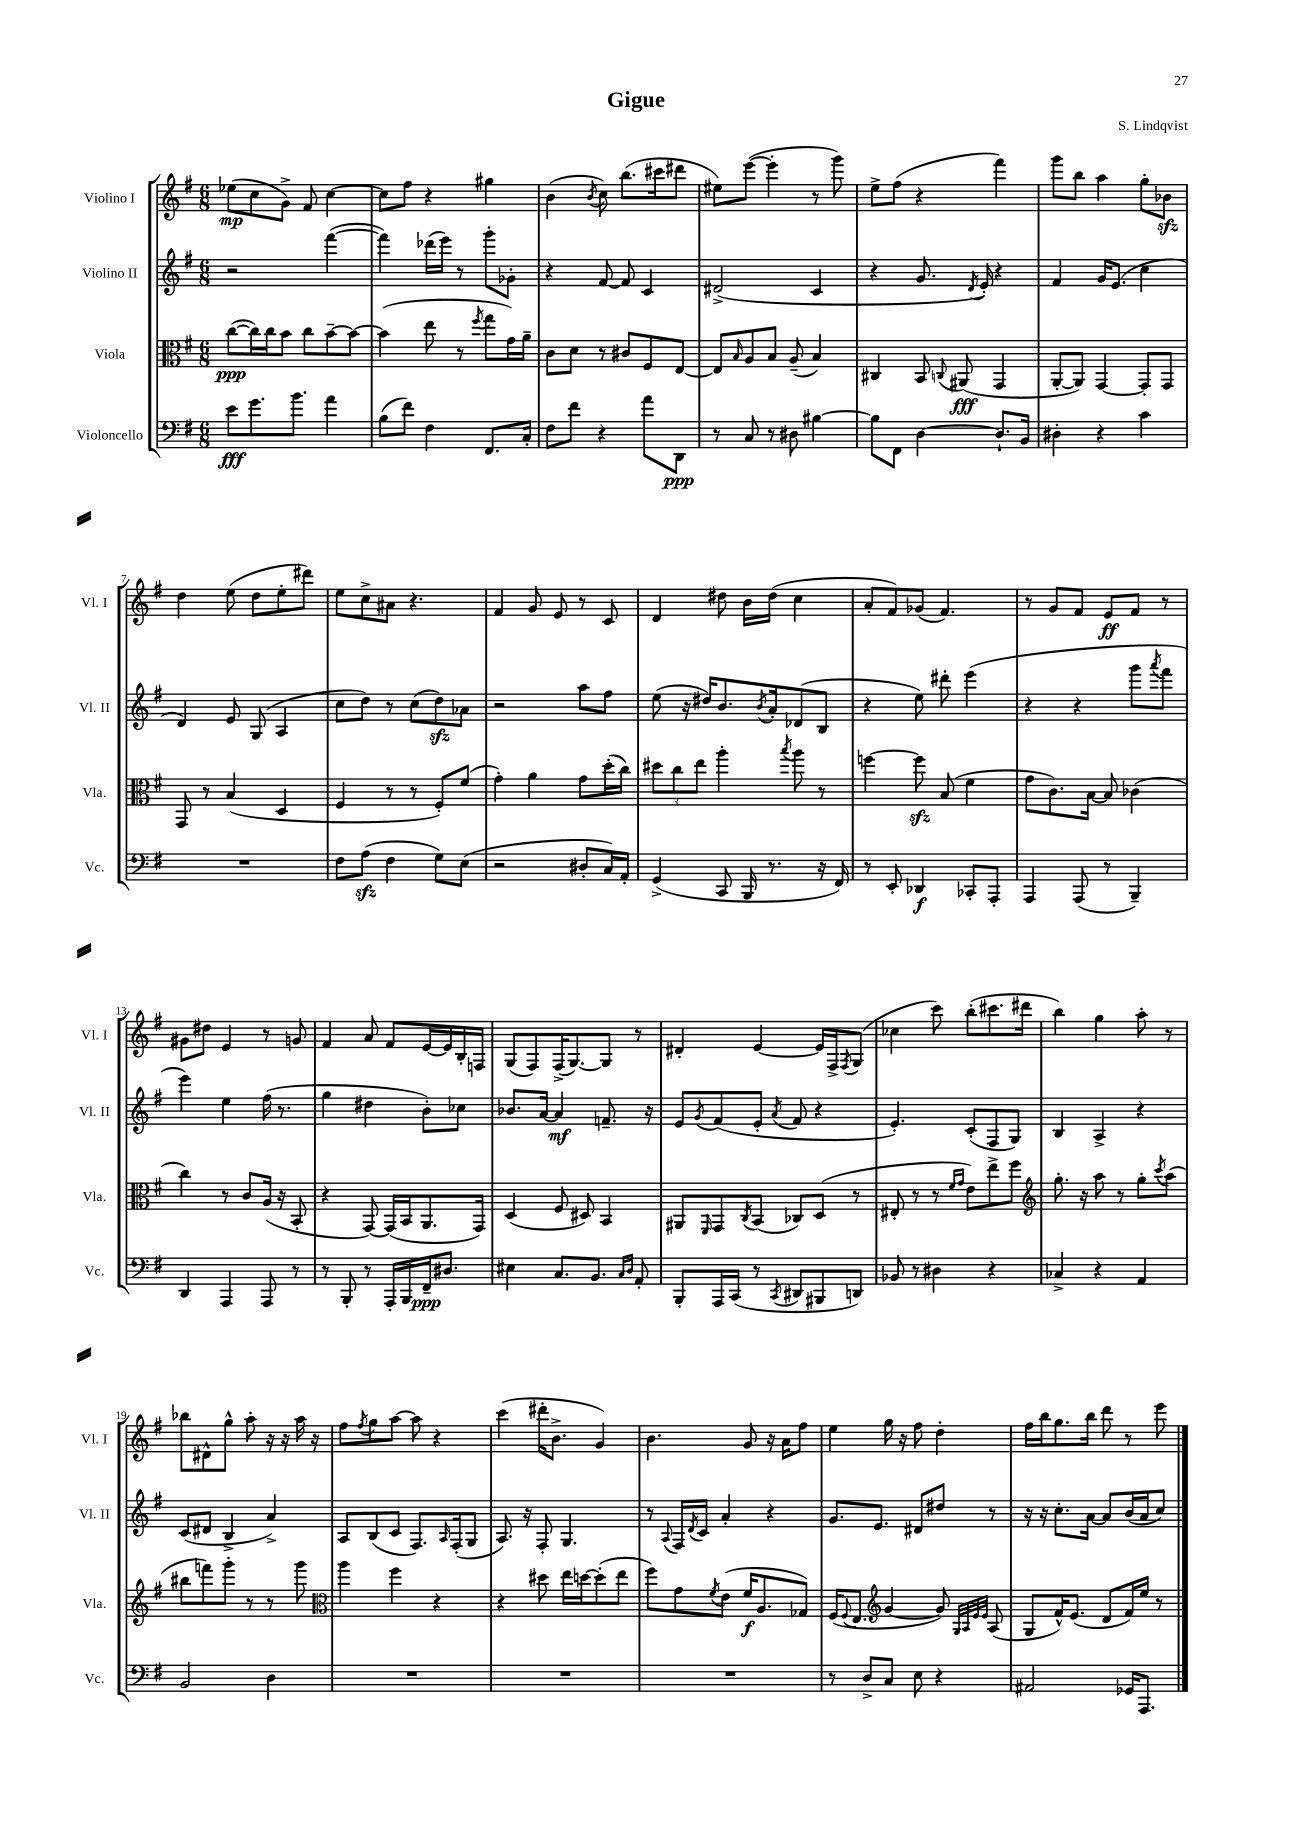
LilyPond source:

\header { title = "Gigue" composer = "S. Lindqvist" }
<<
\new StaffGroup <<
\new Staff = "s0" \with { instrumentName = "Violino I" shortInstrumentName = "Vl. I" } {
    \clef treble \key g \major \numericTimeSignature \time 6/8
    ees''8\mp( c''8 g'8->) fis'8 c''4~ |
    c''8 fis''8 r4 gis''4 |
    b'4( \acciaccatura { b'8 } c''8) b''8.( cis'''16 dis'''8 |
    eis''8) e'''8~( e'''4-. r8 g'''8) |
    e''8-> fis''8( r4 fis'''4) |
    g'''8 b''8 a''4 g''8-. bes'8\sfz |
    d''4 e''8( d''8 e''8-. dis'''8) |
    e''8 c''8-> ais'8 r4. |
    fis'4 g'8 e'8 r8 c'8 |
    d'4 dis''8 b'16 dis''16( c''4 |
    a'8-. fis'8) ges'8( fis'4.) |
    r8 g'8 fis'8 e'8\ff fis'8 r8 |
    gis'8 dis''8 e'4 r8 g'8 |
    fis'4 a'8 fis'8 e'16~ e'16 b16-. f16 |
    g8( fis8) fis16->( g8.~) g8 r8 |
    dis'4-. e'4~ e'16 fis16-> \acciaccatura { fis8 } g8( |
    ces''4 c'''8) b''8-.( cis'''8. dis'''16 |
    b''4) g''4 a''8-. r8 |
    bes''8 dis'8-^ g''8-^ a''8-. r16 r16 a''16 r16 |
    fis''8 \acciaccatura { fis''8 } g''8 a''8~ a''8 r4 |
    c'''4( dis'''16-. b'8.-> g'4) |
    b'4. g'8 r16 a'16 fis''8 |
    e''4 g''16 r16 fis''8 d''4-. |
    fis''16 b''16 g''8. b''16 d'''8 r8 e'''8 \bar "|." |
}
\new Staff = "s1" \with { instrumentName = "Violino II" shortInstrumentName = "Vl. II" } {
    \clef treble \key g \major \numericTimeSignature \time 6/8
    r2 fis'''4~( |
    fis'''4) des'''16( e'''16) r8 g'''8-. ges'8-. |
    r4 fis'8~ fis'8 c'4 |
    dis'2->( c'4 |
    r4 g'8. \acciaccatura { d'8 } e'16-.) r4 |
    fis'4 g'16 e'8.( c''4 |
    d'4) e'8 g8( a4 |
    c''8 d''8) r8 c''8( d''8\sfz) aes'8 |
    r2 a''8 fis''8 |
    e''8( r16 dis''16) b'8. \acciaccatura { b'8 } a'16-. des'8( b8 |
    r4 e''8) dis'''8-. e'''4( |
    r4 r4 g'''8 \acciaccatura { a'''8 } fis'''8 |
    e'''4) e''4 fis''16( r8. |
    g''4 dis''4 b'8-.) ces''8 |
    bes'8. a'16~ a'4\mf f'8.-- r16 |
    e'8 \acciaccatura { g'8 } fis'8( e'8-. \acciaccatura { a'8 } fis'8 r4 |
    e'4.-.) c'8-.( fis8 g8) |
    b4 a4-> r4 |
    c'8( dis'8 b4-> a'4->) |
    a8 b8( c'8 fis8.) \grace { a16 } fis16-.( g8 |
    a8.) r16 fis8-. g4. |
    r8 \appoggiatura { a8 } fis16 \acciaccatura { d'8 } c'16 a'4-. r4 |
    g'8. e'8. dis'8 dis''8 r8 |
    r16 r16 c''8.-. a'16~ a'8 b'16( a'16 c''8) \bar "|." |
}
\new Staff = "s2" \with { instrumentName = "Viola" shortInstrumentName = "Vla." } {
    \clef alto \key g \major \numericTimeSignature \time 6/8
    c''8~\ppp( c''16) c''16 b'8 c''8 b'8~-- b'8~ |
    b'4( e''8 r8 \acciaccatura { fis''8 } g''8 g'16) a'16-- |
    c'8 d'8 r8 cis'8 fis8 e8~ |
    e8 \grace { b16 } a8 b8 a8--( b4) |
    cis4 b,8 \appoggiatura { c8 } ais,8\fff( g,4 |
    a,8~-. a,8) g,4~ g,8-. g,8 |
    g,8 r8 b4( d4 |
    fis4 r8 r8 fis8-.) fis'8( |
    g'4-.) a'4 g'8 d''16-.( c''16) |
    \tuplet 3/2 { dis''8 c''8 e''8 } a''4-. \acciaccatura { b''8 } a''8 r8 |
    f''4~ f''8\sfz b8( fis'4 |
    g'8 c'8.) b16~ b8 ces'4( |
    c''4) r8 c'8 a16( r16 b,8-. |
    r4 g,8~) g,16( b,16 a,8. g,16) |
    d4( fis8 dis8) b,4 |
    ais,8 \grace { fis,16 } g,8 \acciaccatura { c8 } b,8( ces8) d8( r8 |
    eis8-. r8 r8 \grace { fis'16 g'16 } e'8) e''8-> fis''8 |
    \clef treble g''8.-. r16 a''8 r8 g''8-. \acciaccatura { c'''8 } a''8( |
    bis''8 f'''8) g'''8-. r8 r8 g'''8 |
    \clef alto a''4 fis''4 r4 |
    r4 dis''8 e''16 d''16~ d''8-.( e''8 |
    fis''8) g'8 \acciaccatura { fis'8 } e'8( fis'16\f a8. ges8) |
    fis16( \appoggiatura { fis8 } e8. \clef treble g'4~ g'8) \grace { g32 a32 e'32 e'32 } a8( |
    g8 fis'16-^) e'8.( d'8 fis'16) e''16 r8 \bar "|." |
}
\new Staff = "s3" \with { instrumentName = "Violoncello" shortInstrumentName = "Vc." } {
    \clef bass \key g \major \numericTimeSignature \time 6/8
    e'8\fff g'8. b'8. a'4 |
    b8( fis'8) fis4 fis,8. c16-. |
    fis8 fis'8 r4 a'8 d,8\ppp |
    r8 c8 r8 dis8 bis4~ |
    bis8 fis,8 d4~ d8.-! b,16 |
    dis4-. r4 c'4 |
    R2. |
    fis8 a8\sfz( fis4 g8) e8( |
    r2 dis8-. c16) a,16-. |
    g,4->( c,8 b,,16 r8. r16 fis,16) |
    r8 e,8-. des,4\f ces,8-. a,,8-. |
    a,,4 a,,8( r8 b,,4--) |
    d,4 a,,4 a,,8 r8 |
    r8 b,,8-. r8 a,,16-. b,,16 fis,16--\ppp dis8. |
    eis4 c8. b,8. \grace { c16 d16 } a,8-. |
    b,,8-. a,,16 c,16( r8 \acciaccatura { c,8 } dis,8 bis,,8 d,8) |
    bes,8 r8 dis4 r4 |
    ces4-> r4 a,4 |
    b,2 d4 |
    R2. |
    R2. |
    R2. |
    r8 d8-> c8 e8 r4 |
    ais,2 ges,16 a,,8. \bar "|." |
}
>>
>>
